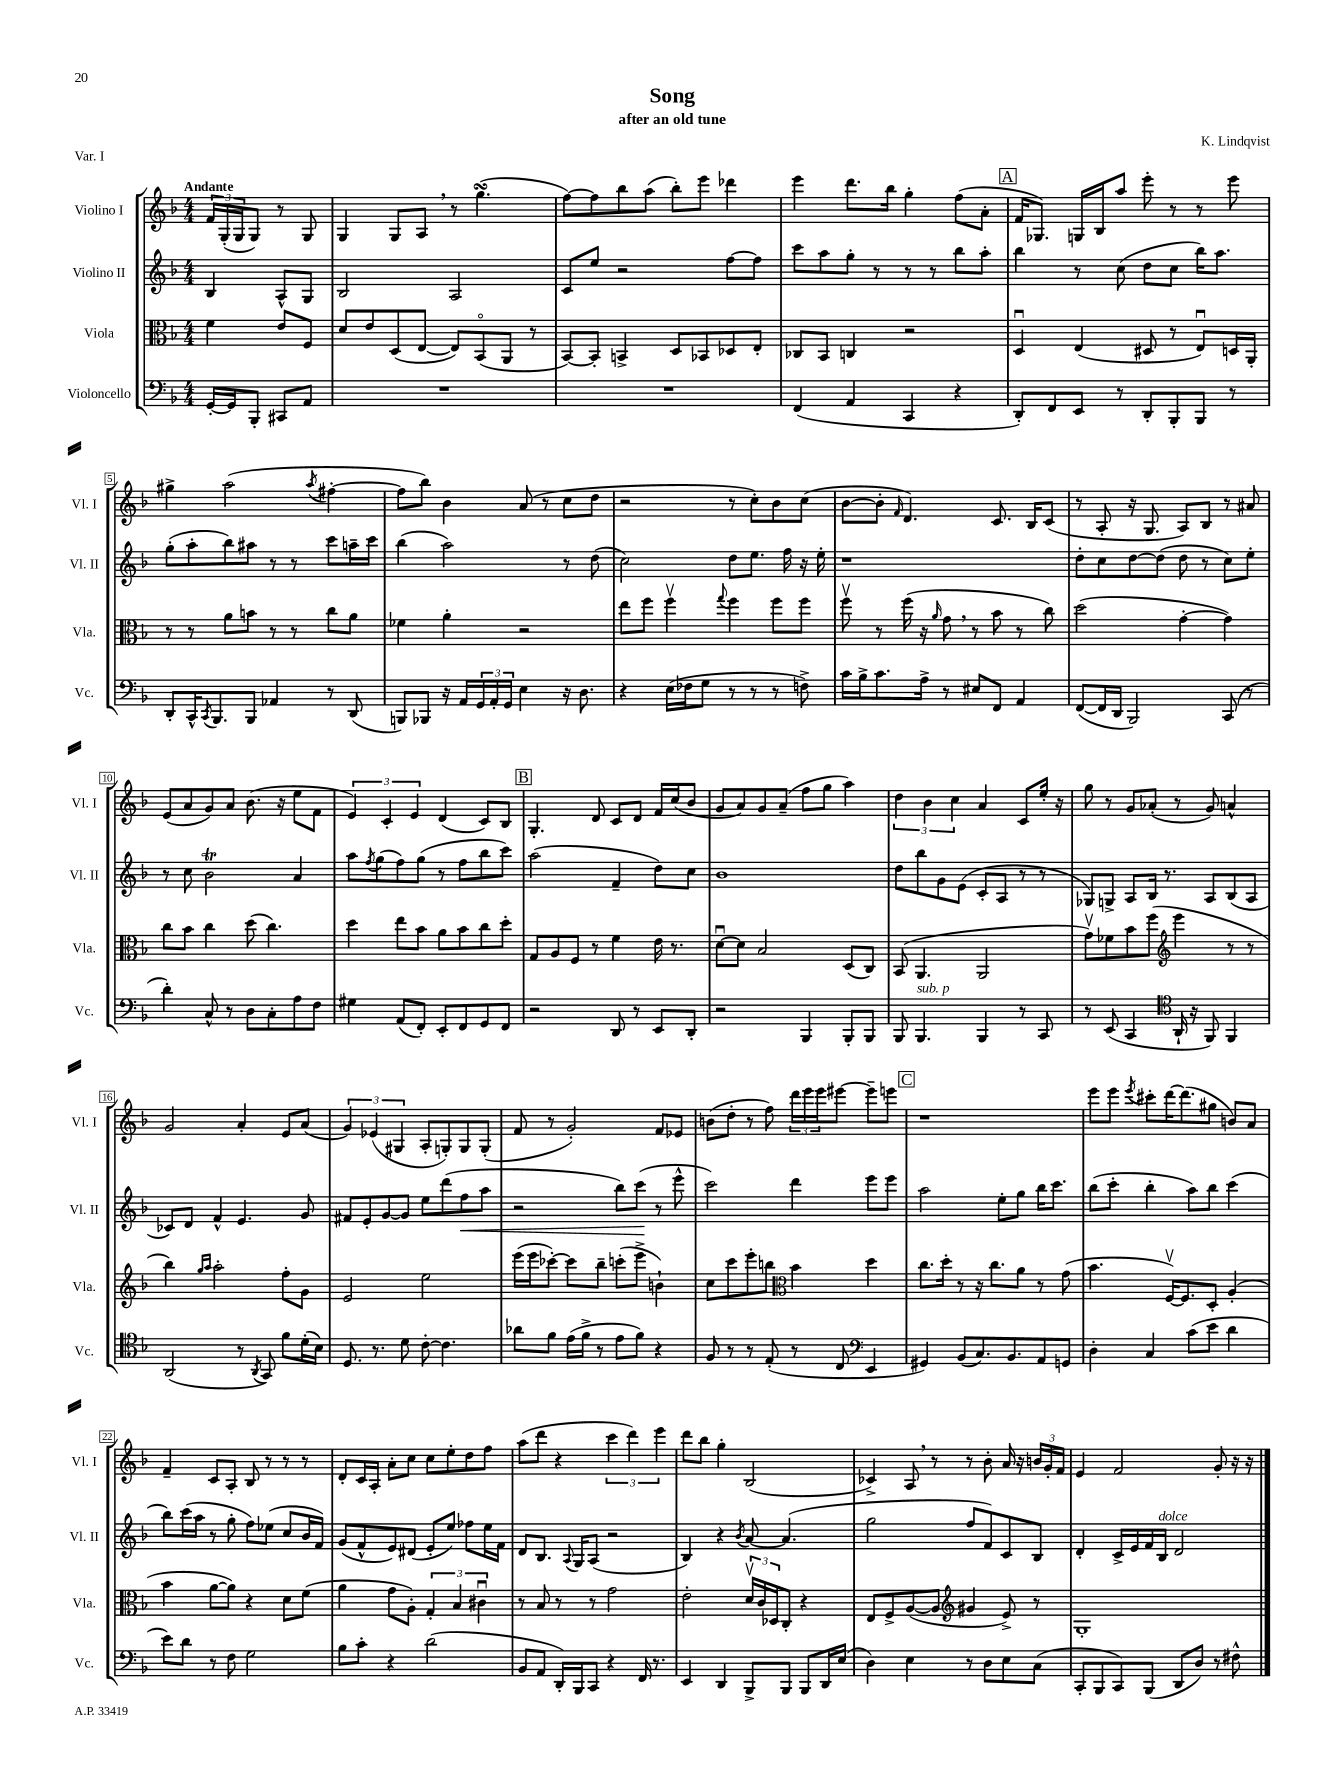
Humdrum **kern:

**kern	**kern	**kern	**kern
*staff4	*staff3	*staff2	*staff1
*clefF4	*clefC3	*clefG2	*clefG2
*k[b-]	*k[b-]	*k[b-]	*k[b-]
*M4/4	*M4/4	*M4/4	*M4/4
[16GG'	4f	4B-	24f
.	.	.	(24G'
16GG]	.	.	.
.	.	.	24G
8BBB-'	.	.	8G)
8CC#	8e	8A^^	8r
8AA	8F	8G	8G
=	=	=	=
1r	8d	2B-	4G
.	8e	.	.
.	(8D	.	8G
.	[8E	.	8A
.	8E])	2A	8r
.	(8BB-o	.	(4.gg
.	8AA	.	.
.	8r	.	.
=	=	=	=
1r	[8BB-)	8c	[8ff)
.	8BB-']	8ee	8ff]
.	4BB^	2r	8bb-
.	.	.	(8aa
.	8D	.	8bb-')
.	8BB-	.	8eee
.	8D-	[8ff	4ddd-
.	8E'	8ff]	.
=	=	=	=
(4FF	8C-	8ccc	4eee
.	8BB-	8aa	.
4AA	4C	8gg'	8.ddd
.	.	8r	.
.	.	.	16bb-
4CC	2r	8r	4gg'
.	.	8r	.
4r	.	8bb-	(8ff
.	.	8aa'	8a'
=	=	=	=
8DD')	4Du	4bb-	16f
.	.	.	8.G-)
8FF	.	.	.
8EE	(4E	8r	16G
.	.	.	16B-
8r	.	(8cc	8aa
8DD'	8D#	8dd	8eee'
8BBB-'	8r	8cc	8r
8BBB-	8Eu)	16bb-)	8r
.	.	8.aa	.
8r	16D	.	8eee
.	16AA'	.	.
=	=	=	=
8DD'	8r	(8gg'	4gg#^
16CC^^	8r	8aa'	.
8qCC	.	.	.
8.BBB-	.	.	.
.	8a	8bb-)	(2aa
8BBB-	8b	8aa#	.
4AA-	8r	8r	.
.	8r	8r	.
.	.	.	8qaa
8r	8cc	8ccc	[4ff#'
(8DD	8a	16aa~	.
.	.	16ccc	.
=	=	=	=
8BBB)	4f-	(4bb-	8ff#]
8BBB-	.	.	8bb-)
16r	4a'	2aa)	4b-
16AA	.	.	.
24GG	.	.	.
24AA'	.	.	.
24GG	.	.	.
4E	2r	.	(8a
.	.	.	8r
16r	.	8r	8cc
8.D	.	.	.
.	.	(8dd	8dd
=	=	=	=
4r	8ee	2cc)	2r
.	8ff	.	.
(16E	4ffv	.	.
16F-	.	.	.
8G	.	.	.
.	8qqgg	.	.
8r	4ff	8dd	8r
8r	.	8.ee	8cc')
8r	8ff	.	8b-
.	.	16ff	.
8F^)	8ff	16r	(8cc
.	.	16ee'	.
=	=	=	=
16c	8ffv	1r	[8b-
16B-^	.	.	.
8.c	8r	.	8b-']
.	.	.	16qqf
.	(16ff	.	4.d)
16A^	16r	.	.
.	16qqa	.	.
8r	8g	.	.
8E#	8r	.	.
8FF	8b-	.	8.c
4AA	8r	.	.
.	.	.	16B-
.	8cc)	.	(8c
=	=	=	=
([8FF	(2dd	8dd'	8r
16FF]	.	8cc	8A'
16DD	.	.	.
2BBB-)	.	[8dd	16r
.	.	.	8.G
.	.	(8dd]	.
.	[4g'	8dd	8A)
.	.	8r	8B-
(8CC	4g])	8cc)	8r
8r	.	8ee'	8a#
=	=	=	=
4d')	8cc	8r	(8e
.	8b-	8cc	8a
8C^^	4cc	2b-	8g)
8r	.	.	8a
8D	(8dd	.	(8.b-
8C'	4.cc)	.	.
.	.	.	16r
8A	.	4a	8ee
8F	.	.	8f
=	=	=	=
4G#	4dd	8aa	6e)
.	.	8qff	.
.	.	(8gg	.
.	.	.	6c'
(8AA	8ee	8ff)	.
.	.	.	6e
8FF')	8b-	(8gg	.
8EE'	8a	8r	(4d
8FF	8b-	8ff	.
8GG	8cc	8bb-	8c)
8FF	8dd'	8ccc)	8B-
=	=	=	=
2r	8G	(2aa	4.G'
.	8A	.	.
.	8F	.	.
.	8r	.	8d
8DD	4f	4f~	8c
8r	.	.	8d
8EE	16e	8dd)	16f
.	8.r	.	(16cc
8DD'	.	8cc	8b-
=	=	=	=
2r	[8du	1b-	8g
.	8d]	.	8a)
.	2B-	.	8g
.	.	.	(8a~
4BBB-	.	.	8ff
.	.	.	8gg
8BBB-'	(8D	.	4aa)
8BBB-	8C)	.	.
=	=	=	=
8BBB-	(8BB-	8dd	6dd
4.BBB-	4.AA	8bb-	.
.	.	.	6b-
.	.	8g	.
.	.	.	6cc
.	.	(8e	.
4BBB-	2AA	8c'	4a
.	.	8A	.
8r	.	8r	8c
8CC	.	8r	16ee'
.	.	.	16r
=	=	=	=
8r	8gv)	8G-)	8gg
(8EE	8f-	8G^	8r
4CC	8b-	8A	8g
.	(8ff	16B-	(8a-'
.	.	8.r	.
*clefC4	*clefG2	*	*
16AA`	4eee	.	8r
16r	.	.	.
8FF)	.	8A	8g)
4FF	8r	(8B-	4a^^
.	8r	8A	.
=	=	=	=
(2AA	4bb-)	8c-)	2g
.	.	8d	.
.	16qqgg	.	.
.	16qqaa	.	.
.	2aa'	4f^^	.
8r	.	4.e	4a'
8qAA	.	.	.
8GG)	.	.	.
8f	8ff'	.	8e
(16d'	8g	8g	(8a
16B-)	.	.	.
=	=	=	=
8.D	2e	8f#	6g)
.	.	8e'	.
.	.	.	(6e-
8.r	.	.	.
.	.	[8g	.
.	.	.	6G#
8d	.	8g]	.
[8c'	2ee	8ee	8A'
4.c]	.	(8ddd	8G')
.	.	8ff	8G
.	.	8aa	(8G'
=	=	=	=
8a-	(16eee	2r	8f
.	16eee	.	.
8f	[8ccc-')	.	8r
(16e	8ccc-]	.	2g')
16f^	.	.	.
8r	8bb-~	.	.
8e	(8ccc'	8bb-)	.
8f)	8eee^	(8ccc	.
4r	4b`)	8r	8f
.	.	8eee^^	8e-
=	=	=	=
8F	8cc	2ccc)	(8b
8r	8ccc	.	8dd'
8r	8eee'	.	8r
(8E'	8bb	.	8ff)
*	*clefC3	*	*
8r	4b-	4ddd	24ddd
.	.	.	24eee
.	.	.	24eee
8C	.	.	[8eee#
*clefF4	*	*	*
4EE	4dd	8eee	8eee#~]
.	.	8eee	8eee
=	=	=	=
4GG#)	8.cc	2aa	1r
.	16dd'	.	.
(8BB-	8r	.	.
8.C)	16r	.	.
.	8.cc	.	.
.	.	8ee'	.
8.BB-	.	.	.
.	8a	8gg	.
8AA	8r	16bb-	.
.	.	8.ccc	.
8GG	(8g	.	.
=	=	=	=
4D'	4.b-	(8bb-	8eee
.	.	8ccc'	8eee
.	.	.	8qeee
4C	.	4bb-'	8ccc#'
.	[16Fv)	.	[16ddd
.	8.F]	.	(8.ddd]
(8c	.	8aa)	.
8e	8D'	8bb-	8gg#
4d	(4A'	(4ccc	8b)
.	.	.	8a
=	=	=	=
8e)	4b-	8bb-)	4f~
8d	.	(16ccc	.
.	.	16aa	.
8r	[8a	8r	8c
8F	8a])	8gg'	8A'
2G	4r	8ff)	8B-
.	.	(8ee-	8r
.	8d	8cc	8r
.	(8f	16b-	8r
.	.	16f)	.
=	=	=	=
8B-	4a	(8g	8d'
8c'	.	8f^^	16c
.	.	.	16A'
4r	8g	8e)	8a'
.	8A')	(8d#	8cc
(2d	6G'	8e'	8cc
.	.	8ee)	8ee'
.	6B-	.	.
.	.	8ff-	8dd
.	6c#u	.	.
.	.	16ee	8ff
.	.	16f	.
=	=	=	=
8BB-	8r	8d	(8aa
8AA	8B-	8.B-	8ddd
16DD')	8r	.	4r
.	.	8qqA	.
16BBB-	.	16G	.
8CC	8r	(8A	.
4r	2g	2r	6ccc
.	.	.	6ddd)
16FF	.	.	.
8.r	.	.	.
.	.	.	6eee
=	=	=	=
4EE	2e'	4B-)	8ddd
.	.	.	8bb-
4DD	.	4r	4gg'
.	.	8qb-	.
8BBB-^	24dv	[8a	(2B-
.	24c	.	.
.	24D-	.	.
8BBB-	8C'	(4.a]	.
8BBB-	4r	.	.
16DD	.	.	.
(16E	.	.	.
=	=	=	=
4D)	8E	2gg	4c-^)
.	8F^	.	.
4E	([8A	.	8A
.	8A]	.	8r
*	*clefG2	*	*
8r	4g#	8ff	8r
8D	.	8f)	8b-'
8E	8e^)	8c	16a
.	.	.	16r
(8C	8r	8B-	24b
.	.	.	24g'
.	.	.	24f
=	=	=	=
8CC'	1G'	4d'	4e
8BBB-	.	.	.
8CC)	.	16c^	2f
.	.	16e	.
(8BBB-	.	16f	.
.	.	16B-	.
8DD	.	2d	.
8D)	.	.	.
8r	.	.	8g'
8F#^^	.	.	16r
.	.	.	16r
==	==	==	==
*-	*-	*-	*-
